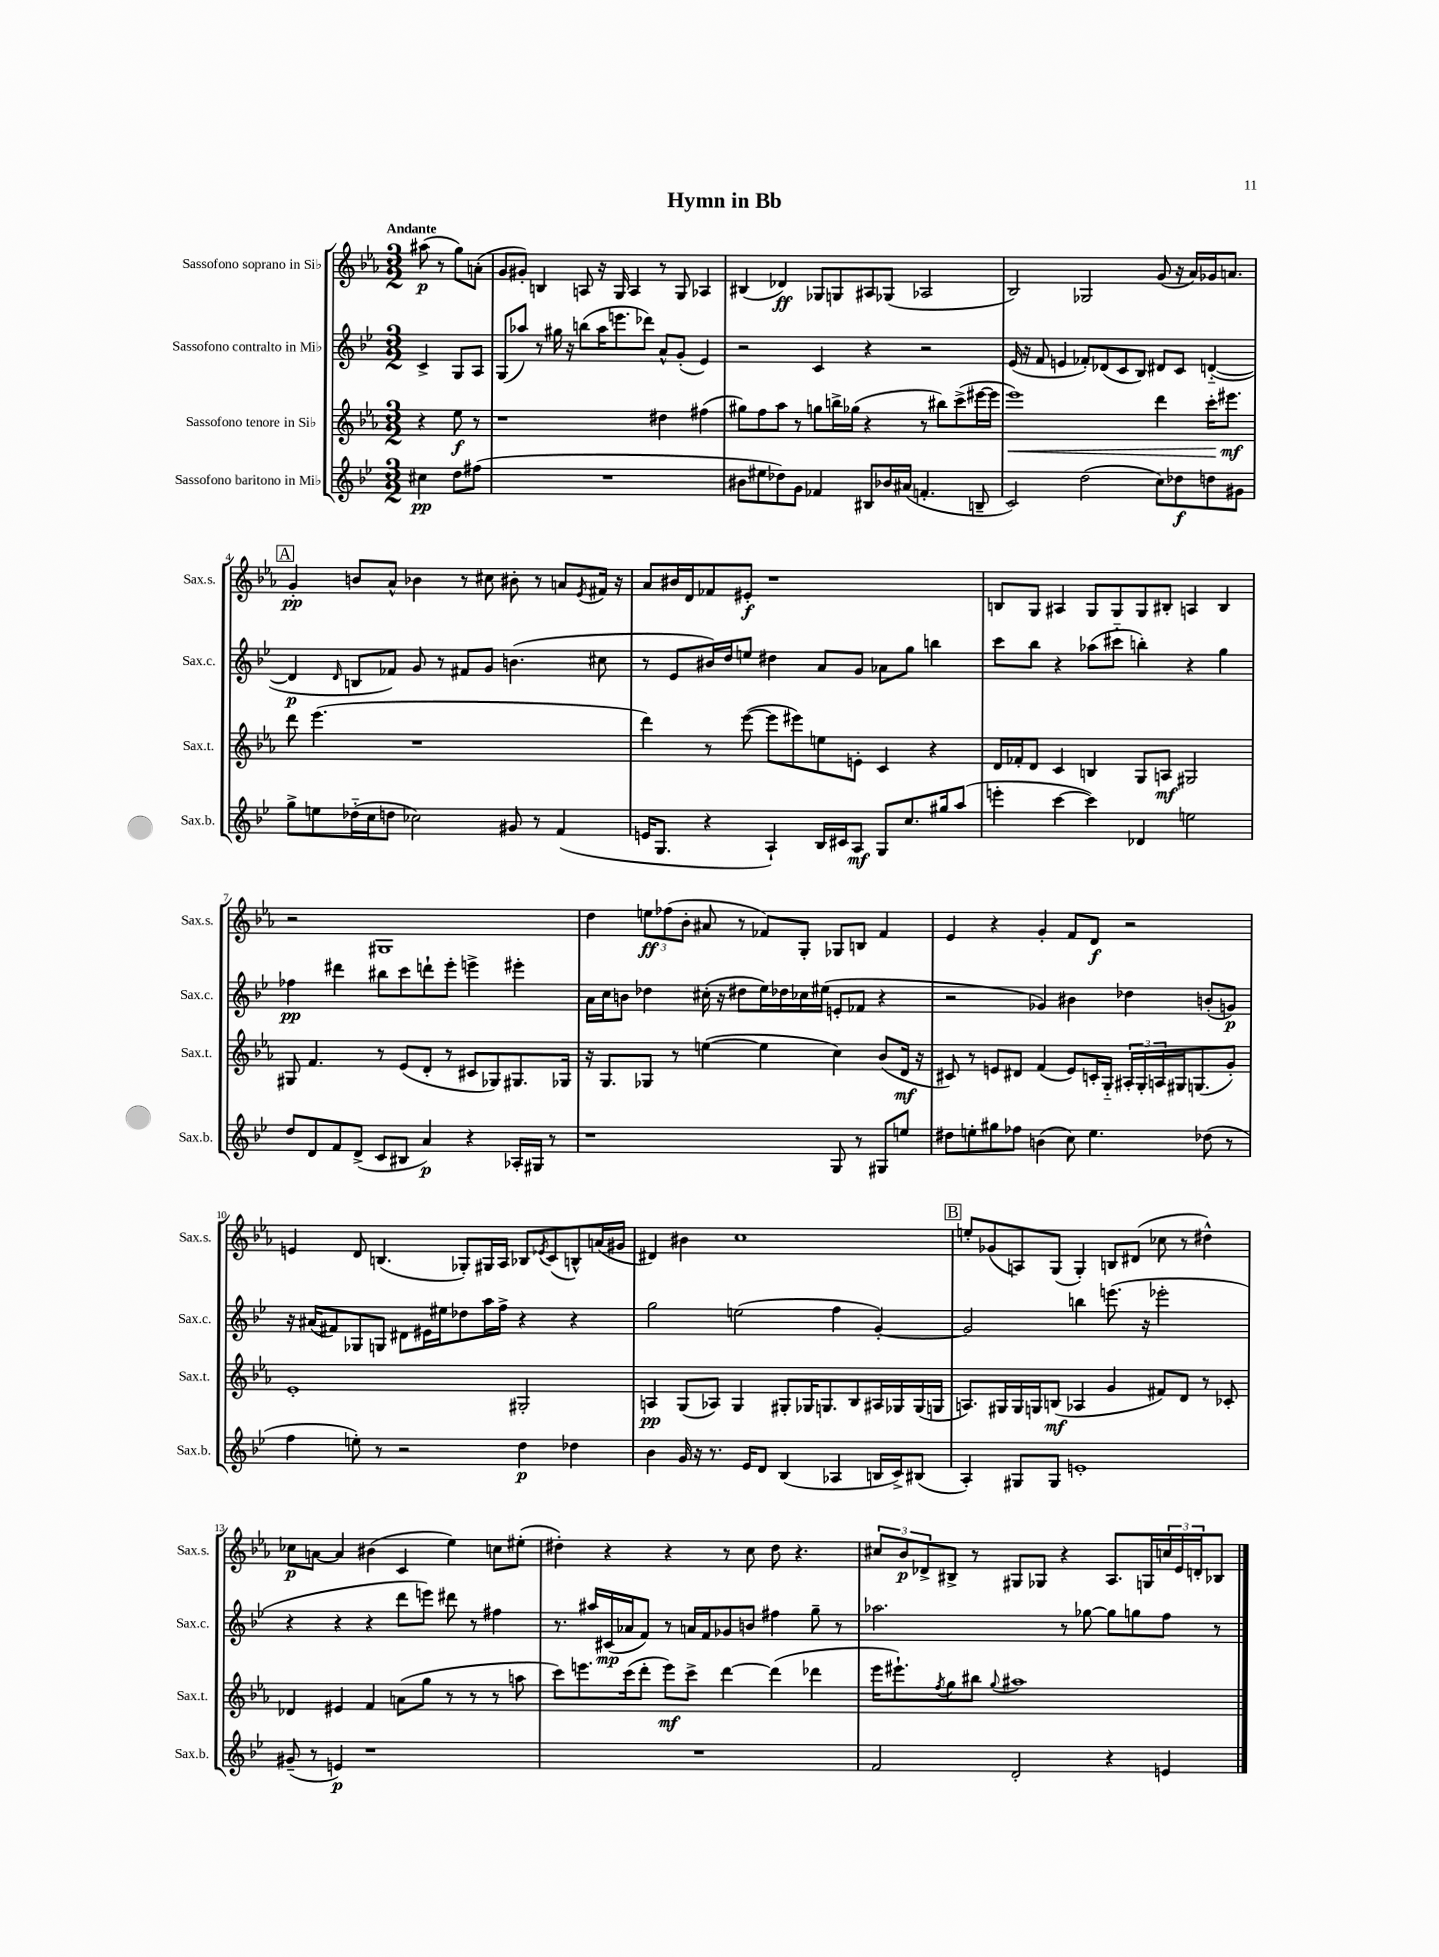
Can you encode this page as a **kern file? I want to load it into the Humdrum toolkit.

**kern	**kern	**kern	**kern
*staff4	*staff3	*staff2	*staff1
*clefG2	*clefG2	*clefG2	*clefG2
*k[b-e-]	*k[b-e-a-]	*k[b-e-]	*k[b-e-a-]
*M3/2	*M3/2	*M3/2	*M3/2
4cc#	4r	4c^	(8aa#
.	.	.	8r
8dd	8ee-	8G	8gg)
(8ff#	8r	8A	(8a'
=	=	=	=
1.r	1r	(8G	8g
.	.	8aa-)	8g#')
.	.	8r	4B
.	.	16gg#	.
.	.	16r	.
.	.	(8bb	8A
.	.	16aa-	16r
.	.	8.eee	16G
.	.	.	4A
.	.	8ddd-)	.
.	4dd#	8a^^	8r
.	.	(8g'	8G
.	(4ff#	4e-)	4A-
=	=	=	=
8b#	8gg#)	2r	(4B#
8ee#	8ff	.	.
8dd-)	8aa-	.	4d-)
8g	8r	.	.
4f-	8gg	4c	8G-
.	16bb^	.	8G
.	(16gg-	.	.
8B#	4r	4r	8A#
16b-	.	.	(8G-
(16a#	.	.	.
4.f'	8r	2r	2A-
.	8bb#)	.	.
.	(8ccc^	.	.
8B~	[16eee#	.	.
.	16eee#]	.	.
=	=	=	=
2c)	1eee-)	(16e-	2B-)
.	.	16r	.
.	.	8f	.
.	.	4e	.
(2dd	.	8f-')	2G-
.	.	(8d-	.
.	.	8c	.
.	.	8B-)	.
8cc)	4ddd	8d#	(8g
8dd-	.	8c	16r
.	.	.	16a-)
8dd	16ccc'	([4d'~	16g-
.	8.eee#	.	8.a
8g#	.	.	.
=	=	=	=
8gg^	8ddd	4d]	4g'
8ee	(4.eee-	.	.
.	.	16qqd	.
(16dd-'~	.	8B	8b
16cc	.	.	.
8dd	.	8f-)	8a-^^
2cc-)	1r	8g	4b-
.	.	8r	.
.	.	8f#	8r
.	.	8g	8cc#
8g#	.	(4.b	8b#'
8r	.	.	8r
(4f	.	.	8a
.	.	.	8qe-
.	.	8cc#	16f#
.	.	.	16r
=	=	=	=
16e	4ddd)	8r	8a-
8.G	.	.	.
.	.	8e-	16b#
.	.	.	16d
4r	8r	16b#)	8f-
.	.	16dd	.
.	([8eee-	8ee	8e#'
4A`)	8eee-]	4dd#	1r
.	8eee#)	.	.
16B-	8ee	8a	.
16c#	.	.	.
8A	8e'	8g	.
8G	4c	8a-	.
8.cc	.	8gg	.
.	4r	4bb	.
16gg#	.	.	.
(8aa	.	.	.
=	=	=	=
4eee'	16d	8ccc	8B
.	16f-'	.	.
.	8d	8bb-	8G
[4ccc	4c	4r	4A#
4ccc])	4B	(8aa-	8G
.	.	8ccc#'~	8G
4d-	8G	4bb')	8G
.	8A	.	8B#'
2ee	2G#	4r	4A
.	.	4gg	4B#
=	=	=	=
8dd	8G#	4ff-	2r
8d	4.f	.	.
8f	.	4ddd#	.
(8d^	.	.	.
8c	8r	8bb#	1G#
8B#	(8e-	8ccc	.
4a)	8d'	8ddd`	.
.	8r	8eee-'	.
4r	8c#	4eee^	.
.	8G-)	.	.
16A-'	8.G#	4eee#'	.
16G#	.	.	.
8r	.	.	.
.	16G-	.	.
=	=	=	=
1r	16r	16a	4dd
.	8.G	16cc	.
.	.	8b	.
.	8G-	4dd-	12ee
.	.	.	(12ff-
.	8r	.	.
.	.	.	12b-'
.	([4ee	(16cc#'	8a#
.	.	16r	.
.	.	8dd#	8r
.	4ee]	16ee-)	8f-)
.	.	16dd-	.
.	.	16cc-	8G'
.	.	(16ee#	.
8G	4cc)	8e'	8G-
8r	.	8f-	8B
8G#	(8b-	4r	4f-
8ee	16d	.	.
.	16r	.	.
=	=	=	=
8dd#	8c#)	2r	4e-
8ee'	8r	.	.
8gg#	8e	.	4r
8ff-	8d#	.	.
(4b	(4f	4g-)	4g'
8cc)	8e)	4b#	8f
4.ee	16c'	.	8d
.	16G'~	.	.
.	24A#'	4dd-	2r
.	24G'	.	.
.	24A	.	.
.	16G#	.	.
.	(8.G	.	.
(8dd-	.	(8b'	.
8r	8g')	8g)	.
=	=	=	=
4ff	1e-'	16r	4e
.	.	(16a#	.
.	.	8f#)	.
8ee')	.	8G-	8d
8r	.	8G	(4.B
2r	.	8d#	.
.	.	16e#	.
.	.	16ee#	.
.	.	8dd-	8G-')
.	.	16aa	16G#
.	.	16ff^	16A-
4dd	2G#'	4r	8B-
.	.	.	8qe-
.	.	.	(8c
4dd-	.	4r	8B^^)
.	.	.	(16a
.	.	.	16g#
=	=	=	=
4b-	4A	2gg	4d#)
16g	(8G	.	4b#
16r	.	.	.
8.r	8A-)	.	.
.	4G	(2ee	1cc
16e-	.	.	.
8d	.	.	.
(4B-	8G#'	.	.
.	16G-	.	.
.	8.G	.	.
4A-	.	4ff	.
.	8B-	.	.
16B	16A#	[4g')	.
16c^)	16G-	.	.
(8B#	(16G-	.	.
.	16G	.	.
=	=	=	=
4A')	8.A)	2g]	8ee'
.	.	.	(8g-
.	16G#	.	.
8G#	16G#	.	8A)
.	16G	.	.
8G#	(8B	.	(8G
1e'	4A-	4bb	4G')
.	4g	(8.eee	8B
.	.	.	(8d#
.	.	16r	.
.	8f#)	2eee-'	8cc-
.	8d	.	8r
.	8r	.	4dd#^^)
.	8c-'	.	.
=	=	=	=
(8g#~	4d-	4r	8cc-
8r	.	.	[8a
4e)	4e#	4r	4a]
1r	4f	4r	(4b#
.	(8a	8ddd	4c
.	8gg	8eee)	.
.	8r	8ddd#	4ee-)
.	8r	8r	.
.	8r	4ff#	8cc
.	8aa	.	(8ee#'
=	=	=	=
1.r	8ccc)	8.r	4dd#')
.	8.eee	.	.
.	.	16aa#	.
.	.	(16c#	4r
.	(16ccc	16a-	.
.	8ddd'	8f)	.
.	8eee)	8r	4r
.	8ccc^	16a	.
.	.	16f	.
.	[4ddd	8g-	8r
.	.	8b	8cc
.	(4ddd]	4ff#	8dd#
.	.	.	4.r
.	4ddd-	8gg~	.
.	.	8r	.
=	=	=	=
2f	16eee-	2.aa-	12cc#
.	8.eee#`)	.	.
.	.	.	12b-
.	.	.	12d-^
.	8qff	.	.
.	8gg	.	8B#^
.	8bb#	.	8r
.	8qqgg	.	.
2d'	1aa#	.	8G#
.	.	.	8G-
.	.	8r	4r
.	.	[8gg-	.
4r	.	8gg-]	8.A-
.	.	8gg	.
.	.	.	16G
4e	.	8ff	24cc
.	.	.	24e-
.	.	.	24d'
.	.	8r	8B-
==	==	==	==
*-	*-	*-	*-
